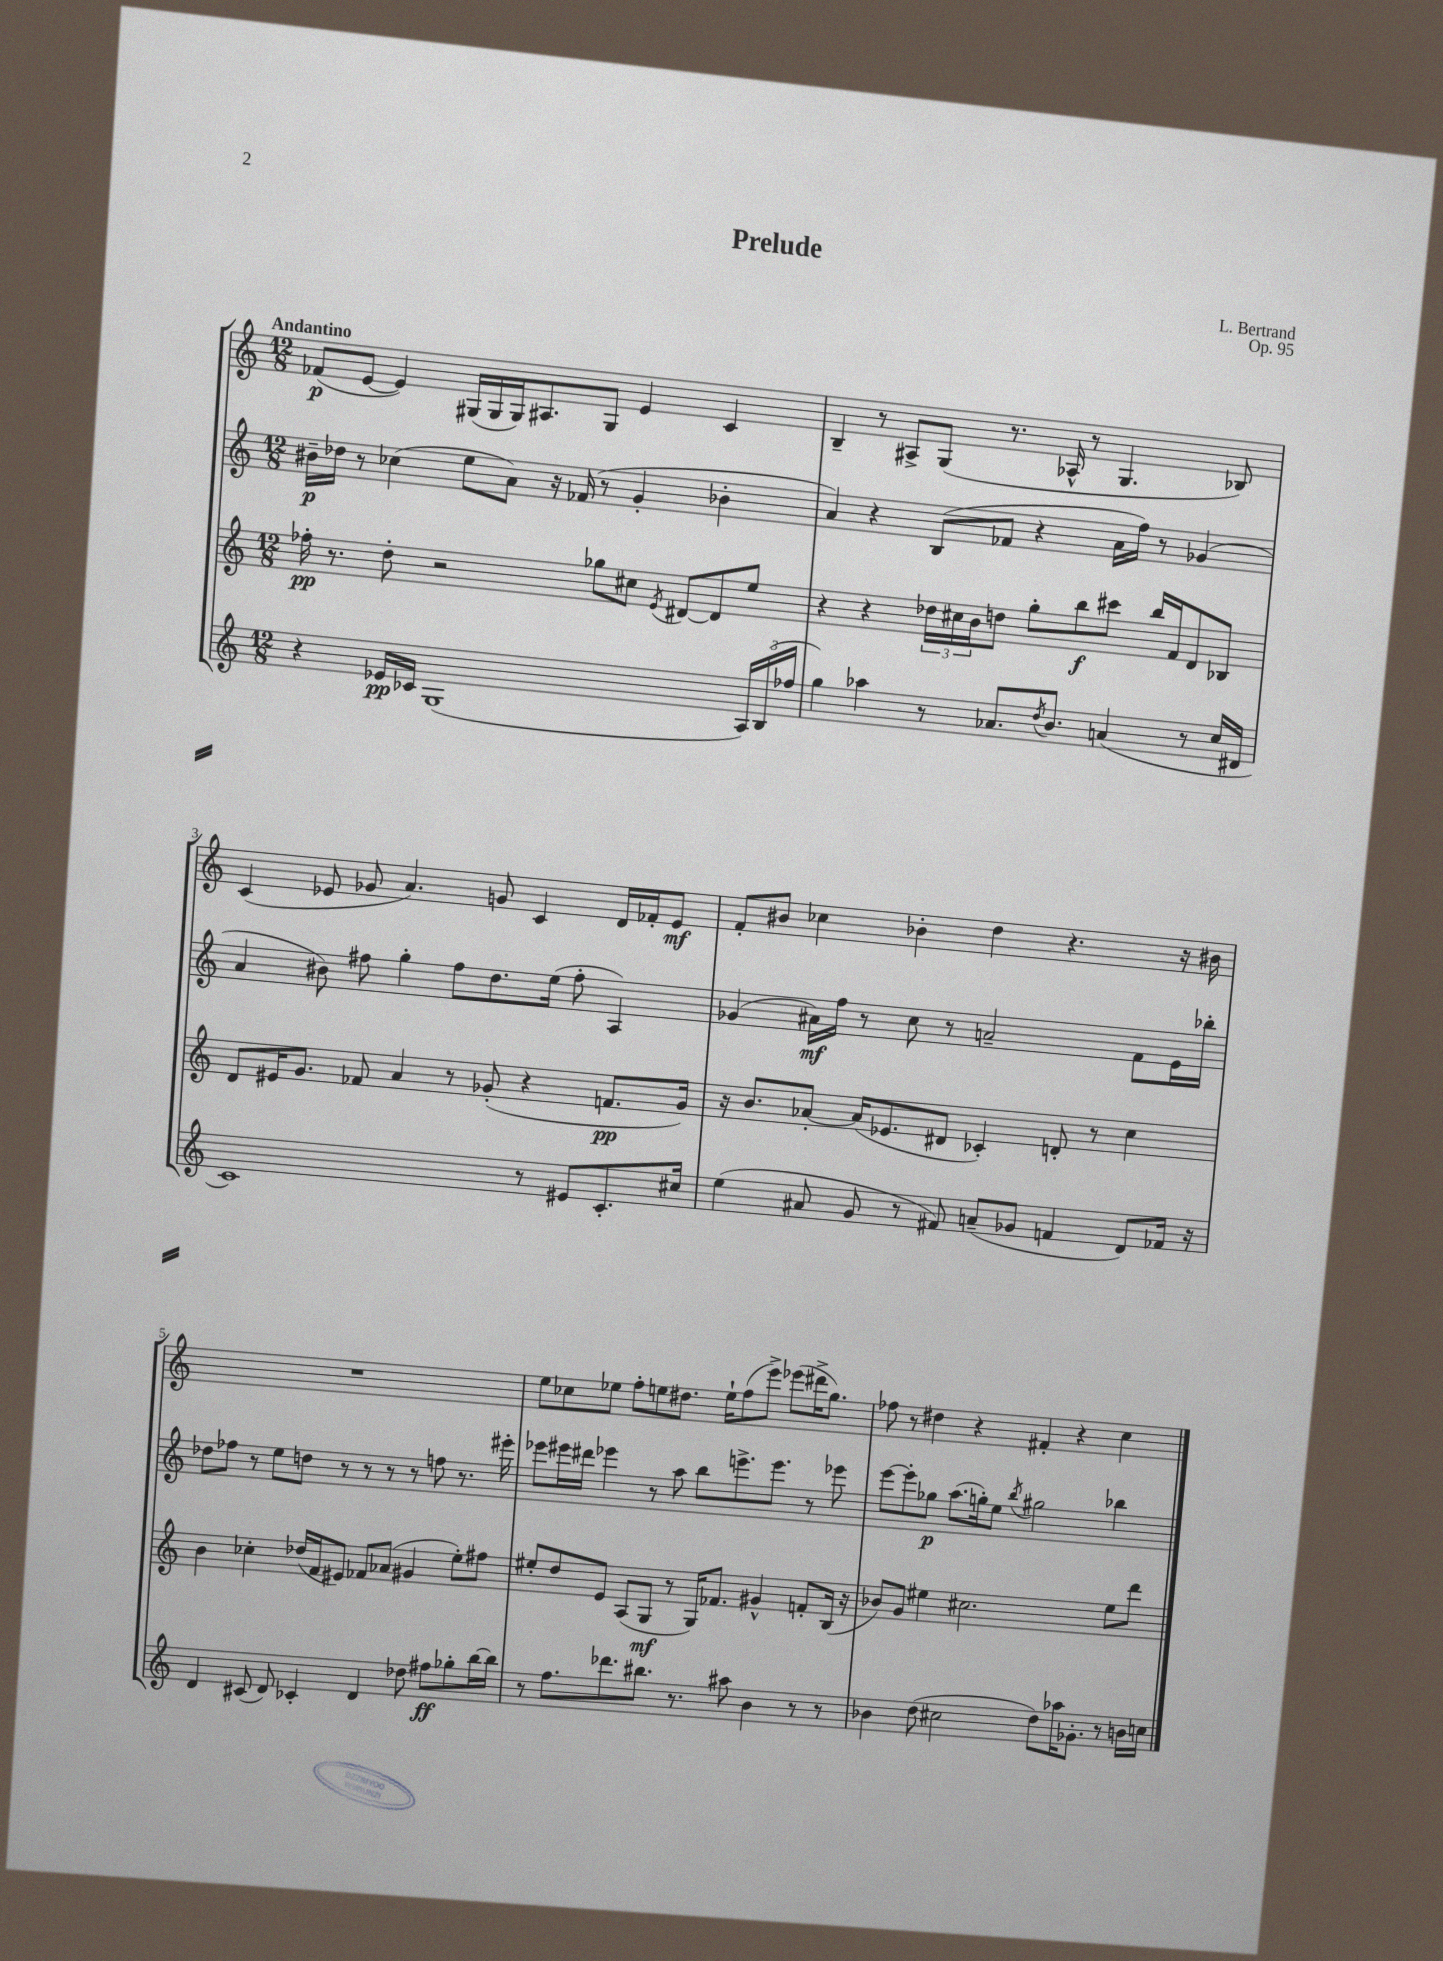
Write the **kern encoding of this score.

**kern	**kern	**kern	**kern
*staff4	*staff3	*staff2	*staff1
*clefG2	*clefG2	*clefG2	*clefG2
*k[]	*k[]	*k[]	*k[]
*M12/8	*M12/8	*M12/8	*M12/8
4r	16ff-'	16b#~	(8f-
.	8.r	16dd-	.
.	.	8r	[8e
16e-	8dd'	(4cc-	4e])
16c-	.	.	.
(1G	2r	.	.
.	.	8ee	(16G#
.	.	.	16G#
.	.	8a)	16G#)
.	.	.	8.A#
.	.	16r	.
.	.	(16f-	.
.	8gg-	8r	8G#
.	8cc#	4g'	4e
.	8qe	.	.
.	[8d#	.	.
.	8d#]	4b-'	4c
24A)	8ee	.	.
(24B	.	.	.
24ff-	.	.	.
=	=	=	=
4gg)	4r	4a)	4B~
4aa-	4r	4r	8r
.	.	.	8A#^
8r	24dd-	(8B	(8G
.	24cc#	.	.
.	24b	.	.
8.a-	8dd	8f-	8.r
.	8gg'	4r	.
8qdd	.	.	.
8.b	.	.	16A-^^
.	8bb	.	8r
(4a	8ccc#	16a	4.G
.	.	16ff)	.
.	16bb	8r	.
.	16f	.	.
8r	8d	(4g-	.
16cc	8B-	.	8B-)
16d#	.	.	.
=	=	=	=
1c)	8d	4a	(4c
.	16e#	.	.
.	8.g	.	.
.	.	8b#)	8e-
.	8f-	8ff#	8g-
.	4a	4gg'	4.a)
.	8r	8ff#	.
.	(8g-'	8.dd	8g
8r	4r	.	4c
.	.	(16ee	.
8e#	.	8ff#'	.
8.c'	8.f	4A)	16d
.	.	.	16f-'
.	.	.	8e-
16cc#	16g-)	.	.
=	=	=	=
(4ee	16r	(4g-	8f'
.	8.b	.	.
.	.	.	8b#
8a#	[8a-'	16a#)	4cc-
.	.	16ff	.
8g	(16a-]	8r	.
.	8.e-	.	.
8r	.	8cc	4b-'
8f#)	8d#	8r	.
(8a~	4c-')	2a~	4dd
8g-	.	.	.
4f	8d'	.	4.r
.	8r	.	.
8d)	4cc	8f	.
16f-	.	16e	16r
16r	.	16bb-'	16b#
=	=	=	=
4d	4b	8dd-	1.r
.	.	8ff-	.
(8c#	4cc-'	8r	.
8d)	.	8ee	.
4c-'	(16dd-	8dd	.
.	16f	.	.
.	8e#)	8r	.
4d	8f-	8r	.
.	(8a-	8r	.
8dd-	4g#	8r	.
8ff#	.	8ff	.
8gg-'	8ee')	8.r	.
[16bb	8ff#	.	.
16bb]	.	16eee#'	.
=	=	=	=
8r	8ee#'	8eee-	8ee
8.ff	8dd	16eee#	8cc-
.	.	16ddd#	.
.	8e	4eee-	8ee-
8.ddd-	.	.	.
.	(8A	.	8ff'
8.bb#	8G	8r	8ee
.	8r	8aa	8.dd#
8.r	.	.	.
.	16G)	8bb	.
.	8.f-	.	16ee`
8aa#	.	8.eee^	(8ff
4b	4g#^^	.	8eee^)
.	.	8.eee	.
.	.	.	(8eee-
8r	8f'	8r	16ddd#^
.	.	.	8.gg)
8r	(16B	8eee-	.
.	16r	.	.
=	=	=	=
4b-	8b-)	[8eee	8ff-
.	8g	8eee']	8r
(8dd	4ee#	8gg-	4dd#
2cc#	.	(8.aa	.
.	2.cc#	.	4r
.	.	16gg')	.
.	.	8ee	.
.	.	8qbb	.
.	.	2gg#	4f#'
8dd)	.	.	.
16aa-	.	.	4r
8.g-'	.	.	.
8r	8ee#	4bb-	4cc
16b	8ddd	.	.
16cc	.	.	.
==	==	==	==
*-	*-	*-	*-
